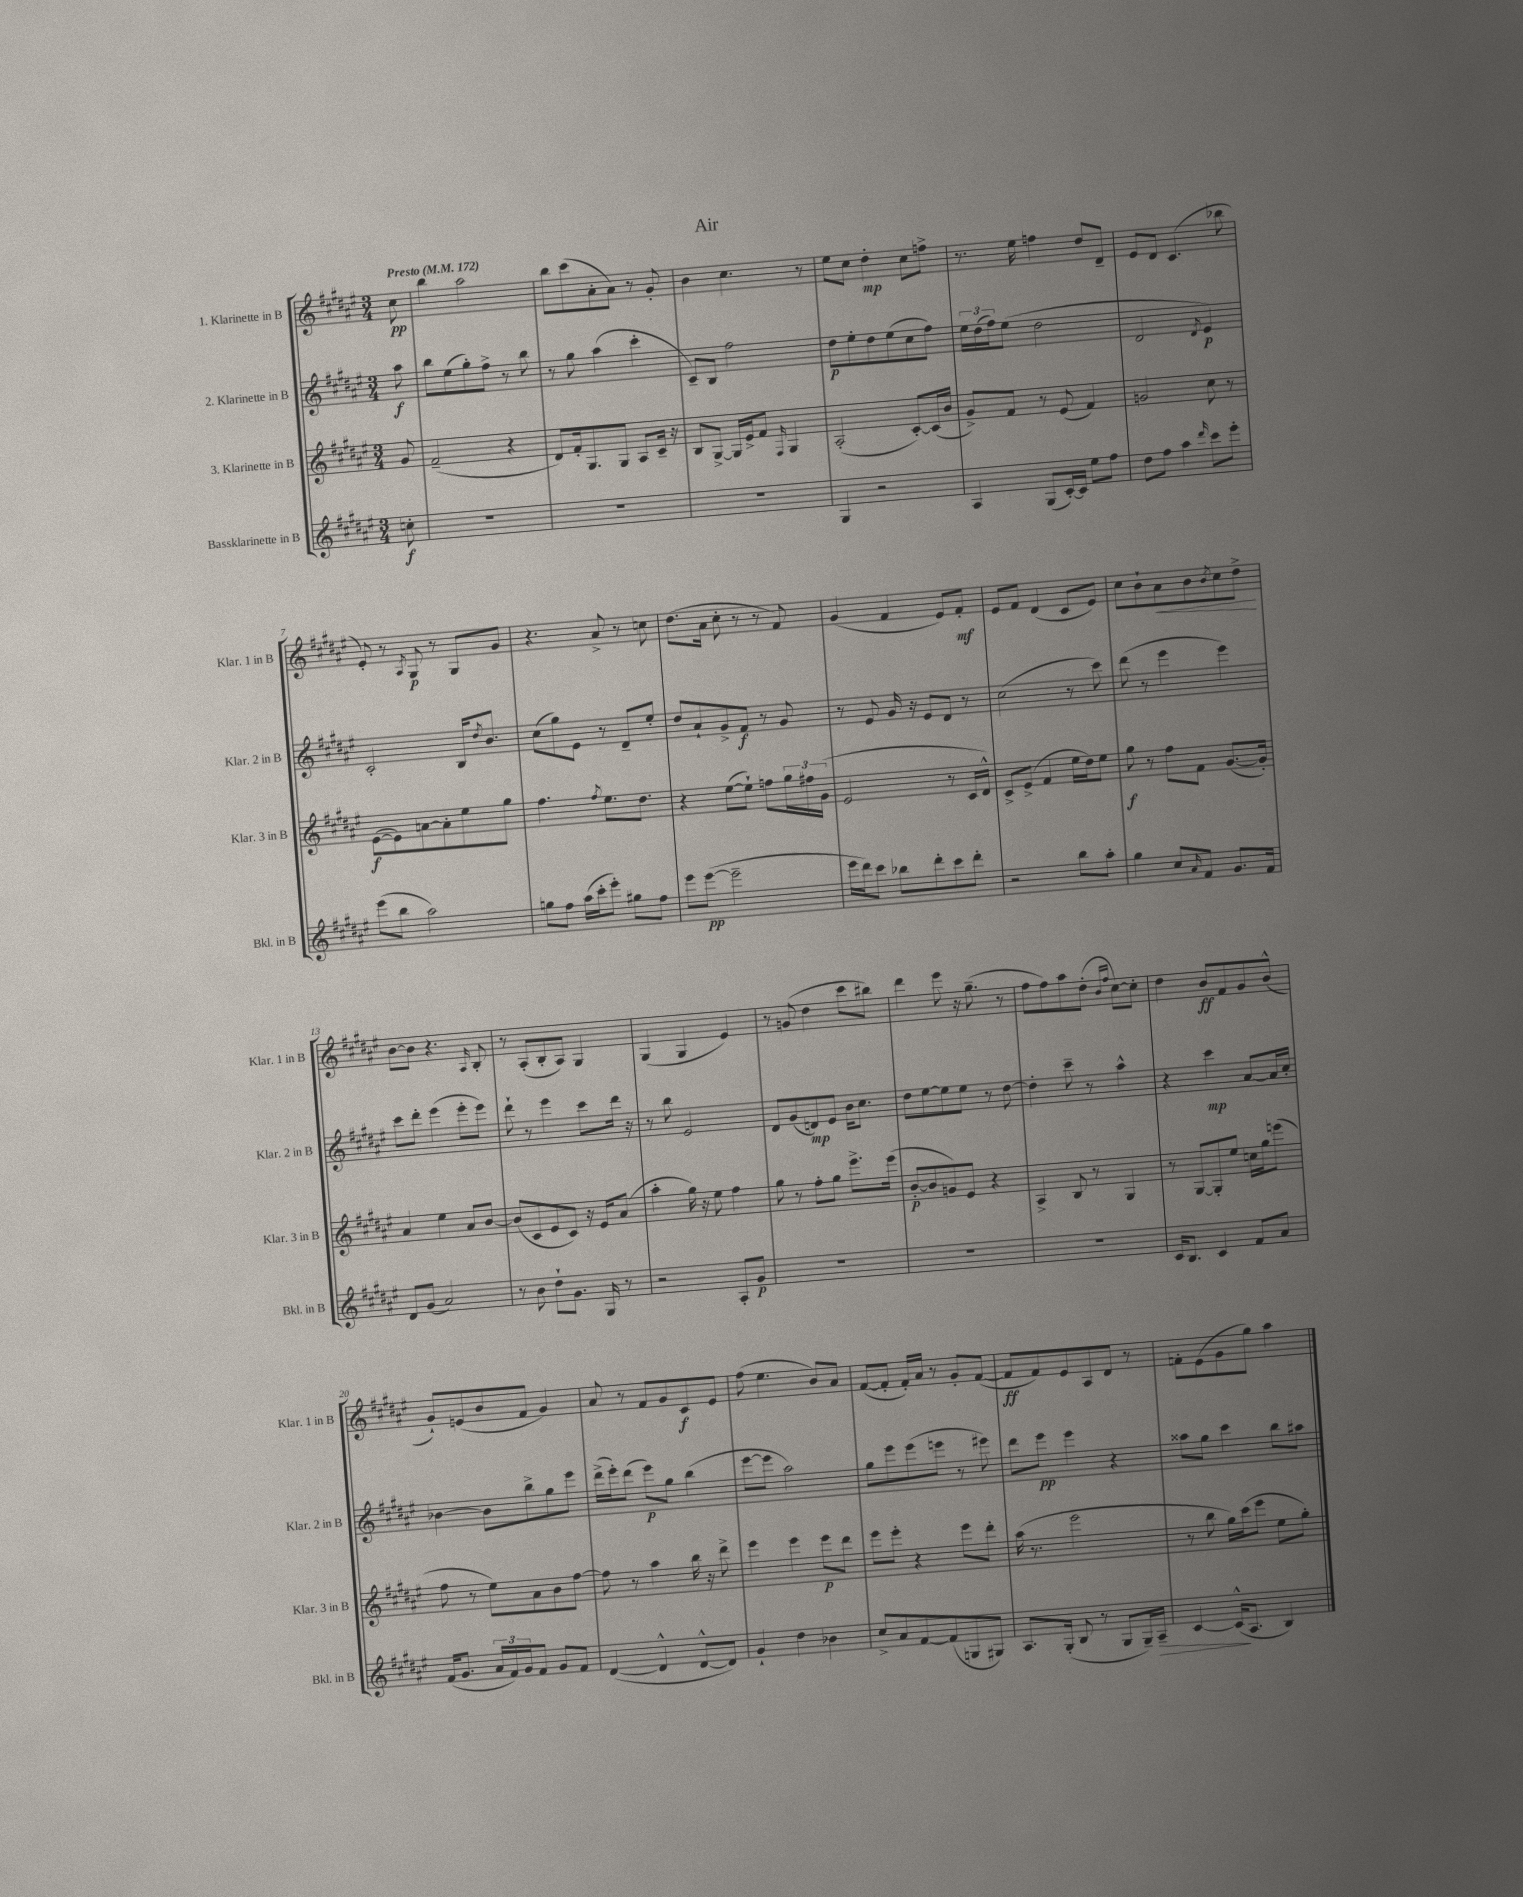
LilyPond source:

\header { title = "Air" }
<<
\new StaffGroup <<
\new Staff = "s0" \with { instrumentName = "1. Klarinette in B" shortInstrumentName = "Klar. 1 in B" } {
    \clef treble \key fis \major \numericTimeSignature \time 3/4 \partial 8 \tempo "Presto" 4 = 172
    cis''8\pp |
    b''4 ais''2 |
    b''8 cis'''8( ais'8-. ais'8) r8 gis'8-. |
    b'4 cis''4. r8 |
    eis''8 cis''8 dis''4-.\mp cis''8 f''8-> |
    r8. eis''16 f''4 dis''8 dis'8-- |
    eis'8 dis'8 cis'4.( bes''8 |
    eis'8-.) r8 \acciaccatura { ais8 } gis8\p r8 gis8 gis'8 |
    r4. ais'8-> r8 c''8 |
    dis''8.( ais'16 cis''8-. r8 r8 fis'8) |
    gis'4( fis'4 eis'8) fis'8-.\mf |
    eis'8 fis'8 dis'4( cis'8 eis'8) |
    cis''8 b'8-! ais'8\< b'8 \acciaccatura { b'8 } cis''8 dis''8->\! |
    b'8~ b'8 r4. \grace { ais16 } b8-. |
    r8 ais8-.( b8-. ais8) gis4 |
    gis4( gis4 eis'4) |
    r8 g'8( dis''4 cis'''8 bis''8) |
    dis'''4 eis'''8 r16 gis''8.--( r8 |
    fis''8 fis''8) ais''8 dis''8-.( \grace { b'16 fis''16 } cis''8~) cis''8-. |
    dis''4 b'8\ff fis'8 gis'8 b'8-^( |
    gis'8-!) e'8( b'8 fis'8 gis'4) |
    ais'8 r8 fis'8 gis'8 cis'8\f eis'8 |
    fis''8( eis''4. b'8) ais'8 |
    fis'8~( fis'8-. fis'16-.) ais'16 r8 gis'8-. fis'8~( |
    fis'8\ff fis'8) eis'8 ais8 dis'8 r8 |
    f'8-. eis'8( gis'8 gis''8) ais''4 \bar "|." |
}
\new Staff = "s1" \with { instrumentName = "2. Klarinette in B" shortInstrumentName = "Klar. 2 in B" } {
    \clef treble \key fis \major \numericTimeSignature \time 3/4 \partial 8
    ais''8\f |
    b''8 eis''8( gis''8-.) fis''8-> r8 b''8 |
    r8 gis''8 ais''4( cis'''4-. |
    cis'8--) b8 fis''2 |
    dis''8\p eis''8-. dis''8 eis''8( cis''8 fis''8) |
    \tuplet 3/2 { eis''16 dis''16( fis''16) } eis''8( dis''2 |
    dis'2 \acciaccatura { dis'8 } eis'4\p) |
    cis'2-. b16 \acciaccatura { dis''8 } b'8. |
    cis''8( gis''8) eis'8 r8 dis'8-- eis''8-. |
    dis''8 ais'8-! gis'8-> fis'8\f r8 gis'8 |
    r8 eis'8 gis'16 r16 eis'8 dis'8 r8 |
    cis''2( r8 cis'''8) |
    dis'''8( r8 eis'''4 eis'''4) |
    cis'''8 dis'''8-. eis'''4( eis'''8-. eis'''8) |
    dis'''8-! r8 eis'''4 cis'''8 dis'''16 r16 |
    r8 b''8 eis'2 |
    dis'8 gis'8( d'8\mp) eis'8 b'16 cis''8. |
    dis''8 eis''8~ eis''8 eis''8 r8 dis''8~ |
    dis''4-. cis'''8-- r8 ais''4-^ |
    r4 cis'''4\mp ais'8~ ais'16 cis''16-. |
    bes'4~ bes'8 b''8-> gis''8 eis'''8 |
    dis'''16->( eis'''16-.) dis'''8( eis'''8\p) gis''8 b''4( |
    eis'''8~ eis'''8 ais''2) |
    gis''8 eis'''8 eis'''8( e'''8 r8 eis'''8) |
    dis'''8 eis'''8\pp eis'''4 r4 |
    aisis''8 gis''8 cis'''4 b''8 ais''8 \bar "|." |
}
\new Staff = "s2" \with { instrumentName = "3. Klarinette in B" shortInstrumentName = "Klar. 3 in B" } {
    \clef treble \key fis \major \numericTimeSignature \time 3/4 \partial 8
    gis'8 |
    fis'2--( r4 |
    dis'8) fis'16-. gis8. gis8 ais8 cis'16-- r16 |
    b8 gis8~-> gis16 eis'16-> fis'8 \grace { fis16 } gis4 |
    ais2-.( cis'8~-.) cis'16( b'16 |
    gis'8->) fis'8 r8 eis'8( fis'4) |
    g'2 cis''8 r8 |
    eis'8~\f( eis'8) a'8~ a'8-. eis''8 gis''8 |
    fis''4. \acciaccatura { fis''8 } eis''8. dis''8. |
    r4 eis''8~( eis''8-!) f''8 \tuplet 3/2 { gis''16 fis''16 gis'16( } |
    eis'2 r8 cis'16 dis'16-^) |
    cis'8-> eis'8->( fis'4 eis''16 dis''16) eis''8 |
    gis''8\f r8 fis''8 fis'8 gis'8.~( gis'16-.) |
    ais'4 eis''4 ais'8 b'8~ |
    b'8( cis'8 eis'8 cis'8) r16 eis'16 ais'8( |
    ais''4-. gis''16) r16 eis''8 fis''4 |
    gis''8 r8 fis''8-. gis''8 eis'''8.-> eis'''16( |
    b'8~-.\p b'8 g'8) eis'8 r4 |
    ais4-> b8 r8 gis4 |
    r8 gis8~ gis8-. eis''8 c''16 gis''16 e'''8( |
    fis''8 r8 eis''8) ais'8 b'8 fis''8~ |
    fis''8 r8 ais''4 b''16 r16 dis'''8-> |
    eis'''4 eis'''4 eis'''8\p dis'''8 |
    eis'''8 eis'''8-. r4 eis'''8 dis'''8-. |
    ais''16( r8. eis'''2 |
    r8 b''8 gis''16) cis'''16( eis'''8 eis''8 gis''8-.) \bar "|." |
}
\new Staff = "s3" \with { instrumentName = "Bassklarinette in B" shortInstrumentName = "Bkl. in B" } {
    \clef treble \key fis \major \numericTimeSignature \time 3/4 \partial 8
    c''8-.\f |
    R2. |
    R2. |
    R2. |
    gis4 r2 |
    ais4 gis8( cis'16~-.) cis'16 eis''8 fis''8 |
    dis''8 fis''8 ais''4 \grace { dis'''16 } cis'''8 eis'''8-. |
    eis'''8( b''8 ais''2) |
    g''8 fis''8 ais''16( cis'''16-. eis'''8-.) gis''8 fis''8 |
    eis'''8 eis'''8~\pp( eis'''2-- |
    eis'''16 dis'''16) cis'''8 bes''8 dis'''8-. cis'''8 dis'''8-. |
    r2 b''8 ais''8-. |
    gis''4 cis''8 \grace { ais'16 } fis'8 gis'8. fis'16 |
    dis'8 gis'8( ais'2) |
    r8 b'8 dis''8-! gis'8. gis16 r8 |
    r2 ais8-. gis'8\p |
    R2. |
    R2. |
    R2. |
    cis'16 b8. cis'4 fis'8 ais'8 |
    fis'16( gis'8. \tuplet 3/2 { ais'16 fis'16) gis'16 } fis'8 gis'8 fis'8 |
    dis'4~( dis'4-^ dis'8~-^ dis'8) |
    gis'4-! dis''4 bes'4 |
    cis''8-> ais'8 fis'8~ fis'8( g8 gis8) |
    ais8. gis16-.( b8 r8 gis8 gis16--) ais16--\> |
    cis'4~ cis'16-^\!( ais8. b4) \bar "|." |
}
>>
>>
